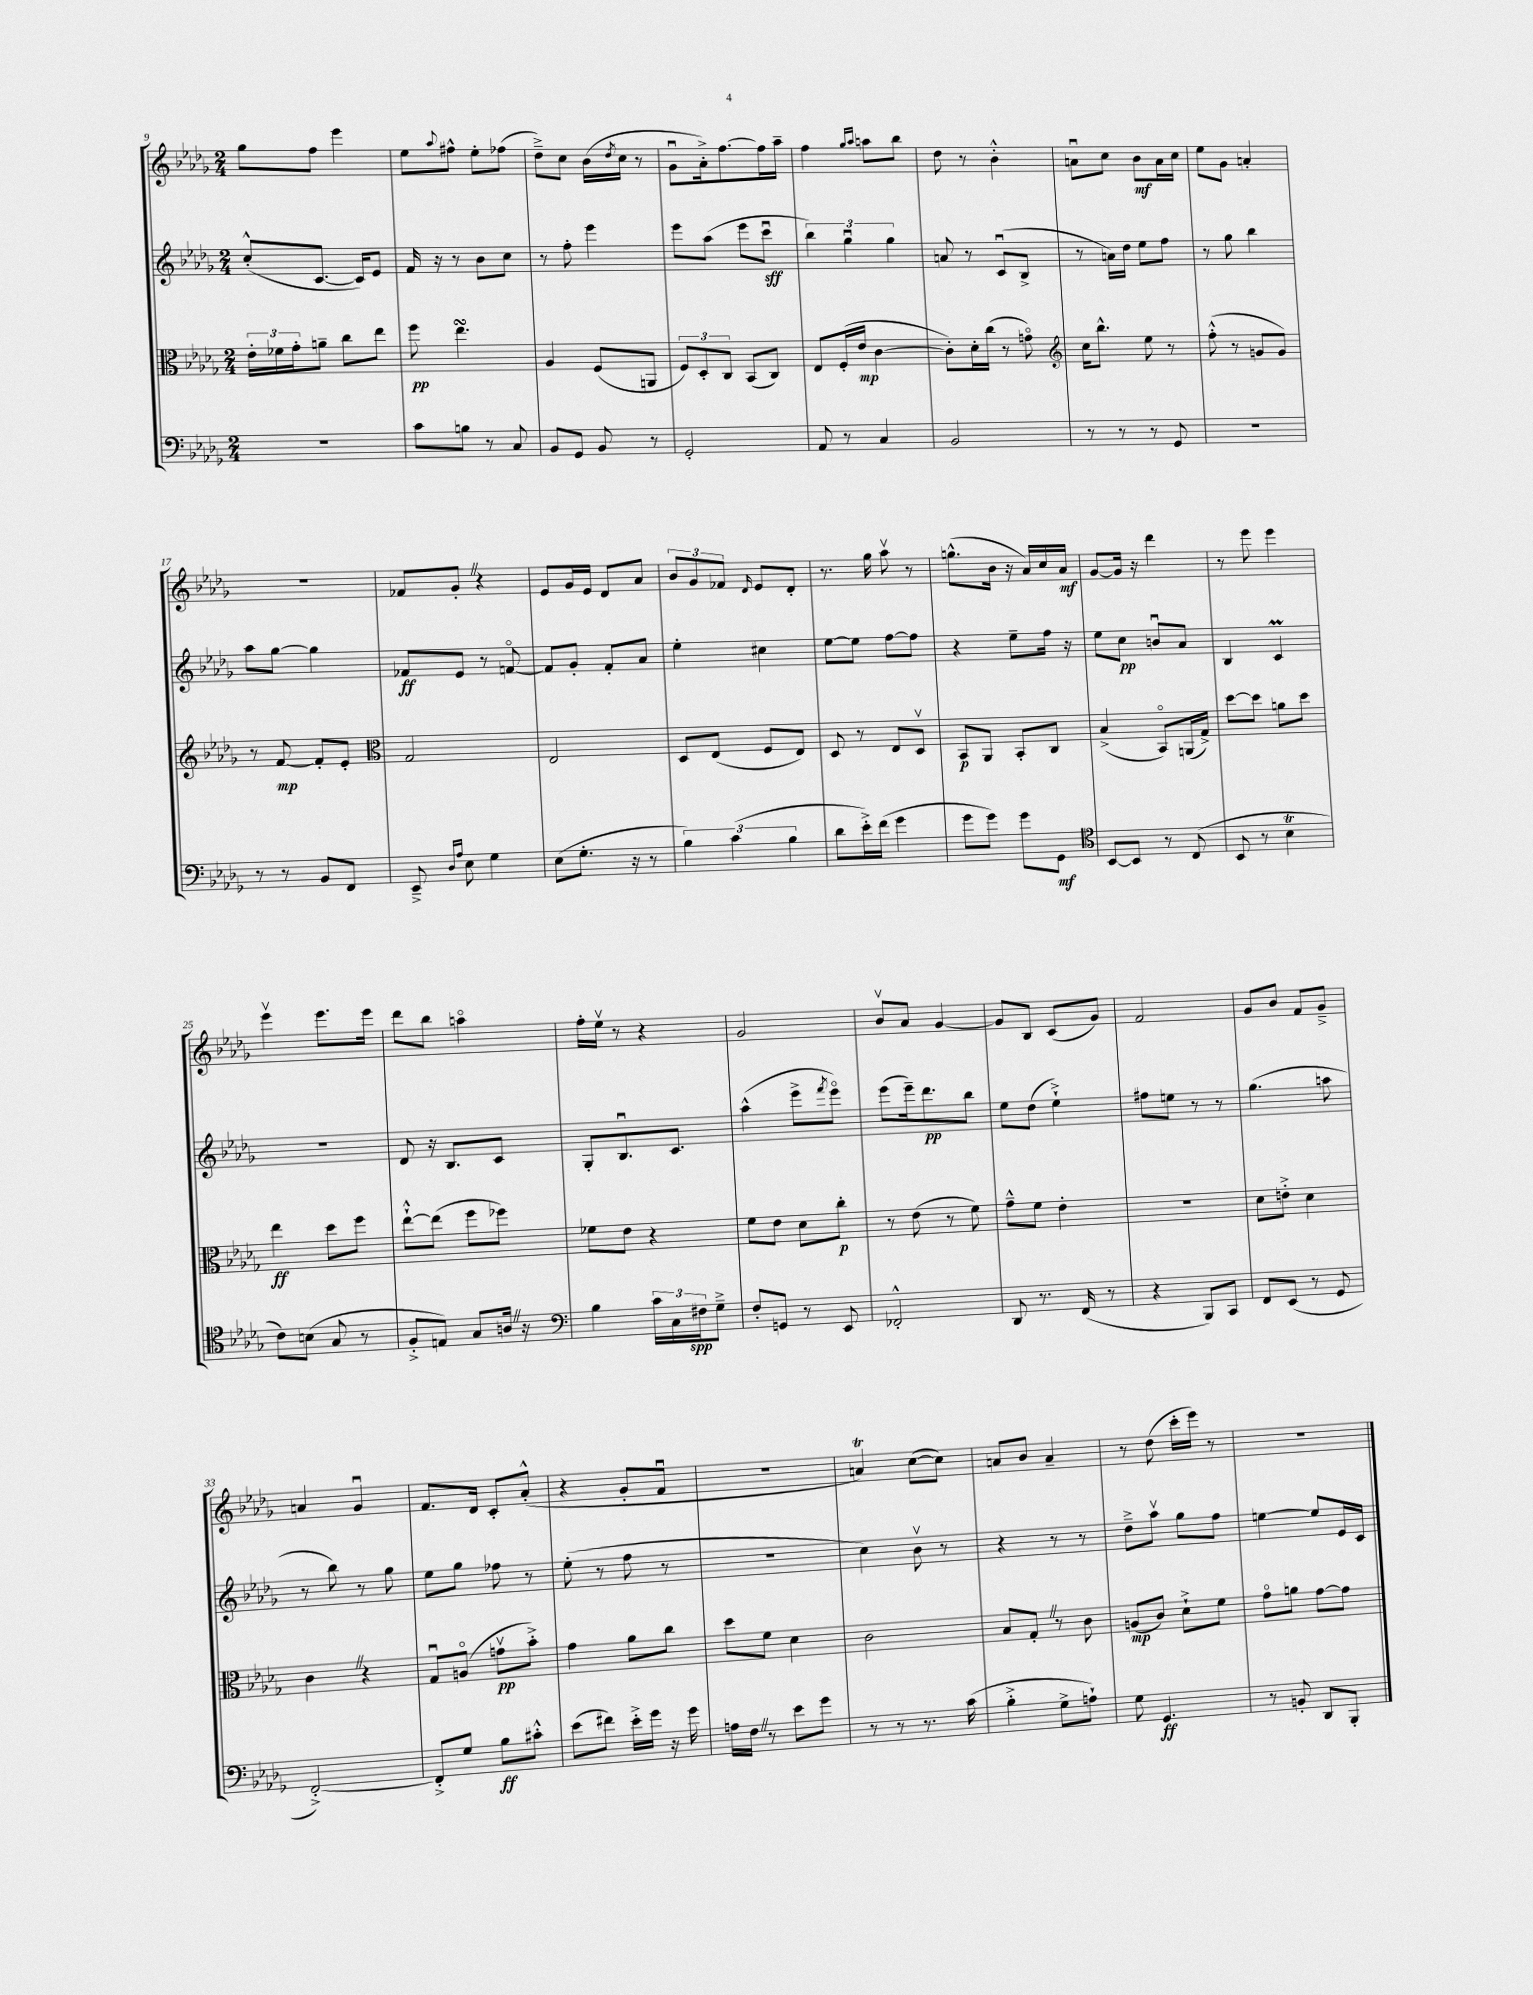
<<
\new StaffGroup <<
\new Staff = "s0" {
    \clef treble \key des \major \numericTimeSignature \time 2/4
    ges''8 f''8 ees'''4 |
    ees''8 \appoggiatura { aes''8 } fis''8-^ ees''8-. fes''8( |
    des''8--->) c''8 bes'16( \acciaccatura { des''8 } c''16 r8 |
    ges'8\downbow aes'16-.->) f''8.~ f''16 aes''16-- |
    f''4 \grace { ges''16 aes''16 } a''8 bes''8 |
    des''8 r8 bes'4-.-^ |
    a'8\downbow c''8 bes'8\mf a'16 c''16 |
    ees''8 ges'8 a'4-. |
    R2 |
    fes'8 ges'8-. \once \override BreathingSign.text = \markup { \musicglyph "scripts.caesura.straight" } \breathe r4 |
    ees'8 ges'16 ees'16 des'8 aes'8 |
    \tuplet 3/2 { bes'8 ges'8 fes'8 } \grace { des'16 } ees'8 des'8-. |
    r8. ges''16 aes''8\upbow r8 |
    g''8.-^( bes'16 r16 aes'16) c''16 aes'16\mf |
    ges'8~ ges'16 r16 des'''4 |
    r8 ees'''8 ees'''4 |
    ees'''4\upbow ees'''8. ees'''16 |
    des'''8 bes''8 a''4\flageolet |
    f''16-. ees''16\upbow r8 r4 |
    ges'2 |
    bes'8\upbow aes'8 ges'4~ |
    ges'8 bes8 c'8( ges'8) |
    f'2 |
    ges'8 bes'8 f'8 ges'8---> |
    a'4 ges'4\downbow |
    f'8. des'16 c'8-. aes'8-.-^( |
    r4 ges'8-. f'8\downbow |
    r2 |
    a'4\trill) c''8~( c''8) |
    a'8 bes'8 a'4-- |
    r8 des''8( c'''16-. ees'''16) r8 |
    R2 \bar "|." |
}
\new Staff = "s1" {
    \clef treble \key des \major \numericTimeSignature \time 2/4
    c''8-.-^( c'8.~ c'16) ees'8 |
    f'16 r16 r8 bes'8 c''8 |
    r8 f''8-. ees'''4 |
    ees'''8 aes''8( ees'''8 c'''8\downbow\sff |
    \tuplet 3/2 { bes''4) ges''4\downbow ges''4 } |
    a'8 r8 c'8\downbow( bes8-> |
    r8 a'16) des''16 ees''8 f''8 |
    r8 ges''8 bes''4 |
    aes''8 ges''8~ ges''4 |
    fes'8\ff ees'8 r8 f'8~\flageolet |
    f'8 ges'8-. f'8-. aes'8 |
    ees''4-. cis''4 |
    ees''8~ ees''8 f''8~ f''8 |
    r4 ees''8-- f''16 r16 |
    ees''8 c''8\pp b'8\downbow aes'8 |
    bes4 c'4\prall |
    r2 |
    des'8 r16 bes8. c'8 |
    ges8-. bes8.\downbow c'8. |
    aes''4-^( ees'''8-> \acciaccatura { f'''8 } ees'''8\flageolet) |
    ees'''8( ees'''16--) des'''8.\pp bes''8 |
    ees''8 des''8( ees''4-!->) |
    fis''8 e''8 r8 r8 |
    ges''4.( a''8 |
    r8 bes''8) r8 ges''8 |
    ees''8 ges''8 fes''8 r8 |
    ees''8-.( r8 f''8 r8 |
    R2 |
    c''4) bes'8\upbow r8 |
    r4 r8 r8 |
    des''8---> aes''8\upbow ges''8 f''8 |
    e''4~ e''8 ees'16 c'16 \bar "|." |
}
\new Staff = "s2" {
    \clef alto \key des \major \numericTimeSignature \time 2/4
    \tuplet 3/2 { ees'16-. fes'16 ges'16-. } a'8-- c''8 ees''8 |
    f''8\pp ees''4.\turn |
    aes4 f8( a,8 |
    \tuplet 3/2 { f8) des8-. c8 } bes,8( c8) |
    ees8 f16-.( ees'16\mp c'4~ |
    c'8-.) des'16-. c''16( r8 g'8\flageolet) |
    \clef treble c''16 bes''8.-^ ees''8 r8 |
    f''8-.-^( r8 g'8 g'8) |
    r8 f'8~\mp f'8-. ees'8-. |
    \clef alto ges2 |
    ees2 |
    des8 ees8( f8 ees8) |
    des8 r8 ees8 des8\upbow |
    bes,8\p aes,8 bes,8-. c8 |
    bes4->( bes,8\flageolet) a,16( ges16->) |
    des''8~ des''8 a'8 des''8 |
    ees''4\ff des''8 f''8 |
    ees''8~-!-^ ees''8( f''8 fes''8) |
    fes'8 ees'8 r4 |
    f'8 ees'8 des'8 c''8-.\p |
    r8 ees'8( r8 f'8) |
    ges'8---^ f'8 ees'4-. |
    R2 |
    des'8 e'8-.-> des'4 |
    c'4 \once \override BreathingSign.text = \markup { \musicglyph "scripts.caesura.straight" } \breathe r4 |
    ges8\downbow a8\flageolet( g'8\upbow\pp bes'8-.->) |
    ges'4 aes'8 c''8 |
    des''8 f'8 des'4 |
    c'2 |
    bes8 ges8-. \once \override BreathingSign.text = \markup { \musicglyph "scripts.caesura.straight" } \breathe r8 c'8 |
    a8\mp( c'8) des'8-!-> f'8 |
    ges'8\flageolet a'8 ges'8~ ges'8 \bar "|." |
}
\new Staff = "s3" {
    \clef bass \key des \major \numericTimeSignature \time 2/4
    R2 |
    c'8 b8 r8 c8 |
    bes,8 ges,8 bes,8 r8 |
    ges,2-. |
    aes,8 r8 c4 |
    bes,2 |
    r8 r8 r8 ges,8 |
    R2 |
    r8 r8 bes,8 f,8 |
    ees,8---> \grace { des16 aes16 } ees8 ges4 |
    ees8( ges8.-. r16 r8 |
    \tuplet 3/2 { bes4) c'4( bes4 } |
    des'8 ees'16-.->) f'16( ges'4 |
    ges'8 ges'8) ges'8 ges,8\mf |
    \clef tenor bes,8~ bes,8 r8 c8( |
    bes,8 r8 bes4\trill |
    c'8) b8( ges8 r8 |
    f8-.-> e8) ges8 a16 \once \override BreathingSign.text = \markup { \musicglyph "scripts.caesura.straight" } \breathe r16 |
    \clef bass bes4 \tuplet 3/2 { c'16 c16 fis16\spp } ges8---> |
    f8-. g,8 r8 ees,8 |
    fes,2-.-^ |
    des,8 r8. f,16( r8 |
    r4 bes,,8) c,8 |
    f,8 ees,8( r8 ges,8 |
    f,2~-.->) |
    f,8-.-> ges8 bes8\ff cis'8-.-^ |
    ees'8( fis'8) ees'16-.-> ges'16 r16 ges'16 |
    a16 f16 \once \override BreathingSign.text = \markup { \musicglyph "scripts.caesura.straight" } \breathe r8 ees'8 ges'8 |
    r8 r8 r8. c'16( |
    bes4-.-> ges8-> a8-!) |
    ges8 ges,4.\ff |
    r8 b,8-. des,8 bes,,8-. \bar "|." |
}
>>
>>
\layout { \context { \Score currentBarNumber = #9 } }
